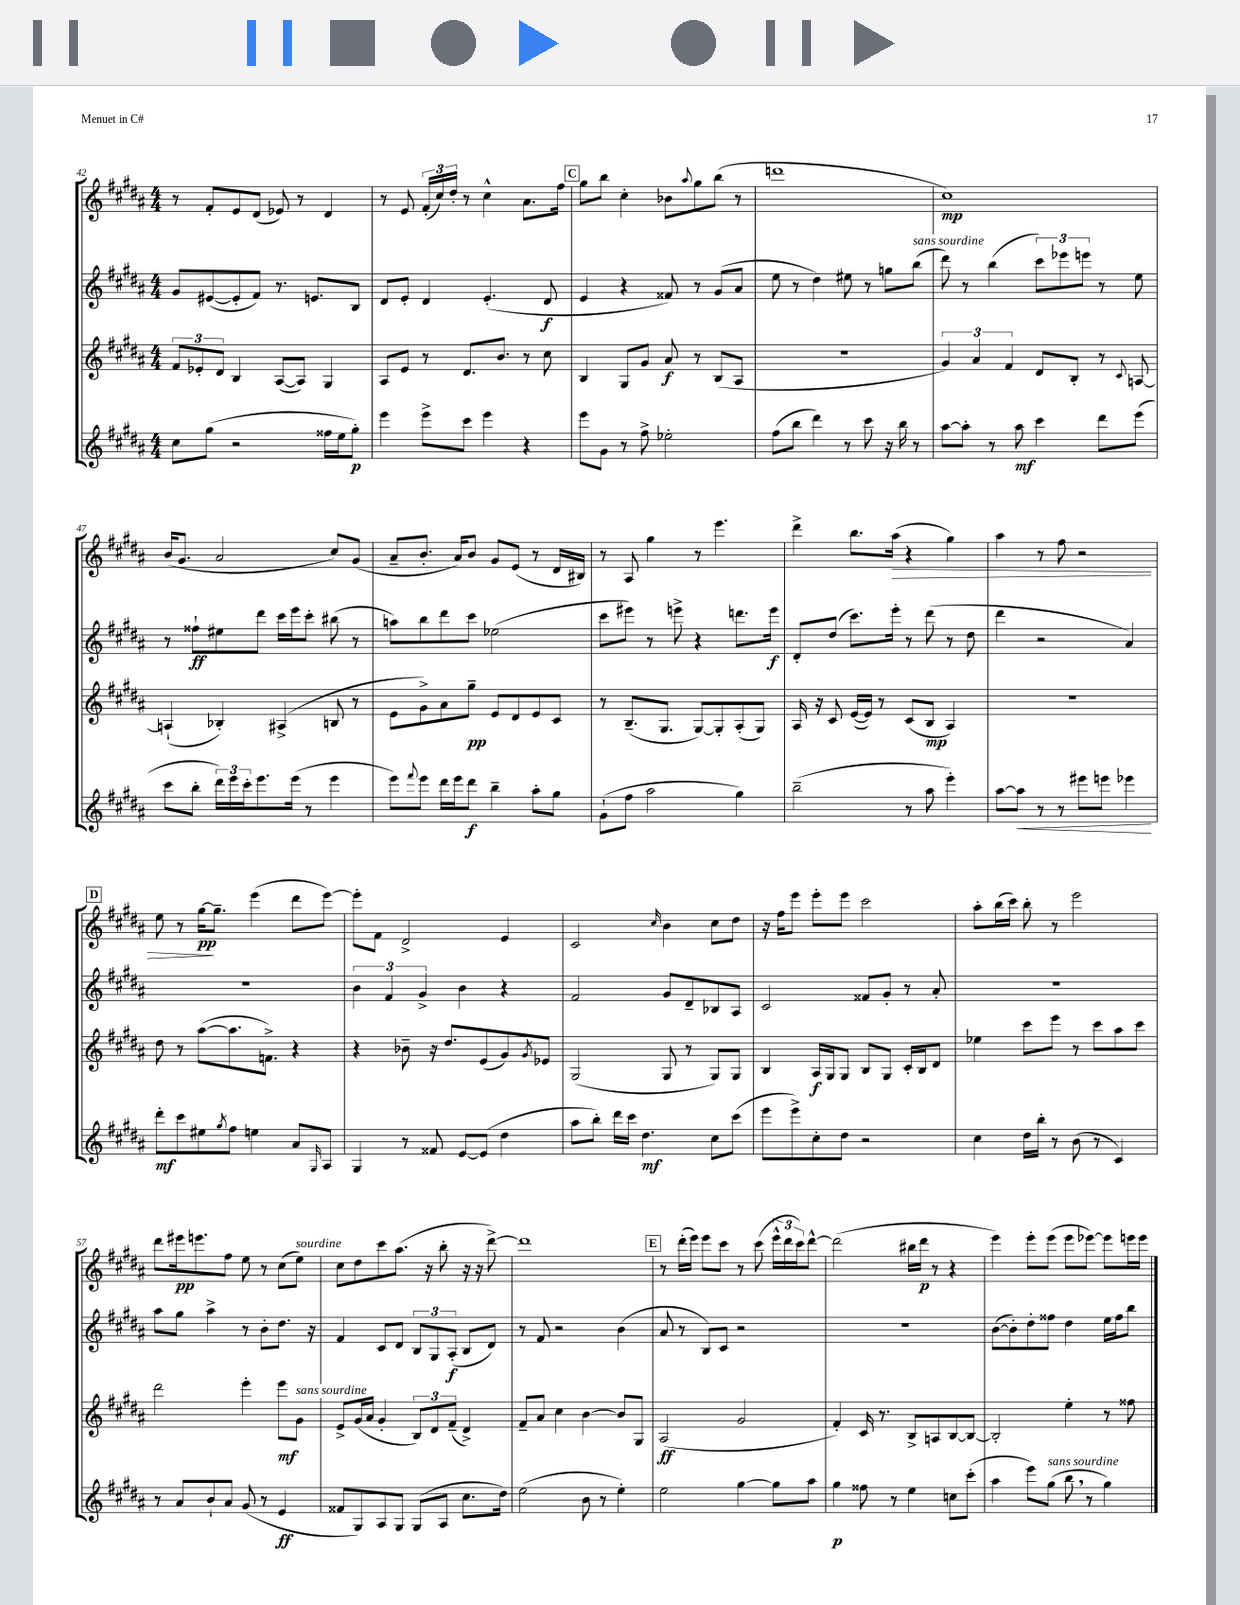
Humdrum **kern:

**kern	**dynam	**kern	**dynam	**kern	**dynam	**kern	**dynam
*part4	*part4	*part3	*part3	*part2	*part2	*part1	*part1
*staff4	*staff4	*staff3	*staff3	*staff2	*staff2	*staff1	*staff1
*clefG2	*	*clefG2	*	*clefG2	*	*clefG2	*
*k[f#c#g#d#a#]	*	*k[f#c#g#d#a#]	*	*k[f#c#g#d#a#]	*	*k[f#c#g#d#a#]	*
*M4/4	*	*M4/4	*	*M4/4	*	*M4/4	*
=42	=42	=42	=42	=42	=42	=42	=42
8cc#\L	.	12f#/L	.	8g#/L	.	8r	.
.	.	12e-X'/	.	.	.	.	.
(8gg#\J	.	.	.	([8e#X/	.	8f#'/L	.
.	.	12d#/J	.	.	.	.	.
2r	.	4B/	.	8e#'/]	.	8e/	.
.	.	.	.	8f#/J)	.	(8d#/J	.
.	.	([8A#/L	.	8.r	.	8e-X/)	.
.	.	8A#/J])	.	.	.	8r	.
.	.	.	.	8.en/L	.	.	.
16ff##X\LL	.	4G#/	.	.	.	4d#/	.
16ee\J	.	.	.	.	.	.	.
8gg#'\J)	p	.	.	8B/J	.	.	.
=43	=43	=43	=43	=43	=43	=43	=43
4eee\	.	8A#/L	.	8d#/L	.	8r	.
.	.	8e/J	.	8e'/J	.	8e/	.
8eee^\L	.	8r	.	4d#/	.	(24f#'/LL	.
.	.	.	.	.	.	24cc#/)	.
.	.	.	.	.	.	24dd#'/JJ	.
8ccc#\J	.	8.d#/L	.	.	.	8r	.
4eee\	.	.	.	(4.e'/	.	4cc#^^\	.
.	.	8.b/J	.	.	.	.	.
4r	.	8r	.	.	.	8.a#\L	.
.	.	8cc#\	.	8d#/	f	.	.
.	.	.	.	.	.	16ff#\Jk	.
!!LO:REH:place=s1:t=C
=44	=44	=44	=44	=44	=44	=44	=44
8eee\L	.	4B/	.	4e/	.	8gg#\L	.
8g#\J	.	.	.	.	.	8bb\J	.
8r	.	8G#/L	.	4r	.	4cc#'\	.
8ff#^\	.	8g#/J	.	.	.	.	.
2ee-X'\	.	8a#/	f	8f##X/)	.	8b-X\L	.
.	.	.	.	.	.	8qqaa#/	.
.	.	8r	.	8r	.	8gg#\	.
.	.	(8B/L	.	(8g#/L	.	(8bb\J	.
.	.	8A#/J	.	8a#/J	.	8r	.
=45	=45	=45	=45	=45	=45	=45	=45
(8ff#\L	.	1r	.	8ee\	.	1dddn	.
8bb\J	.	.	.	8r	.	.	.
4ddd#\)	.	.	.	4dd#\)	.	.	.
8r	.	.	.	8ee#X\	.	.	.
8ccc#\	.	.	.	8r	.	.	.
16r	.	.	.	8ggn\L	.	.	.
16bb\	.	.	.	.	.	.	.
!	!	!	!	!LO:TX:a:i:t=sans sourdine	!	!	!
8r	.	.	.	(8bb\J	.	.	.
=46	=46	=46	=46	=46	=46	=46	=46
[8aa#\L	.	6g#/)	.	8ddd#\)	.	1cc#)	mp
8aa#'\J]	.	.	.	8r	.	.	.
.	.	6a#/	.	.	.	.	.
8r	.	.	.	(4bb\	.	.	.
.	.	6f#/	.	.	.	.	.
8aa#\	mf	.	.	.	.	.	.
4ccc#\	.	8d#/L	.	12ccc#\L)	.	.	.
.	.	.	.	12eee-X\	.	.	.
.	.	8B'/J	.	.	.	.	.
.	.	.	.	12eeen\J	.	.	.
8ddd#\L	.	8r	.	8r	.	.	.
.	.	8qqc#/	.	.	.	.	.
(8eee\J	.	[8An/	.	8ee\	.	.	.
!!LO:LB:g=z
=47	=47	=47	=47	=47	=47	=47	=47
8ccc#\L	.	(4An`/]	.	8r	.	(16b/KL	.
.	.	.	.	.	.	8.g#/J	.
8bb'\J	.	.	.	8ff##X`\L	ff	.	.
24ddd#\LL)	.	4B-X'/)	.	8ee#X\	.	2a#/	.
24eee\	.	.	.	.	.	.	.
24ccc#'\J	.	.	.	.	.	.	.
8.eee\	.	.	.	8ddd#\J	.	.	.
.	.	(4A#X^/	.	16ccc#\LL	.	.	.
(16eee\Jk	.	.	.	16eee\J	.	.	.
8r	.	.	.	8ccc#'\J	.	.	.
4eee\	.	8Bn/	.	(8bb#X\	.	8cc#/L)	.
.	.	8r	.	8r	.	(8g#/J	.
=48	=48	=48	=48	=48	=48	=48	=48
8eee\L)	.	8e\L	.	8aan\L)	.	8a#~/L	.
8qqfff#/	.	.	.	.	.	.	.
8eee\J	.	8g#^\)	.	8bb\	.	8.b'/J	.
16ddd#\LL	.	8a#\	.	8ddd#\	.	.	.
16eee\J	.	.	.	.	.	16a#/KL)	.
8ddd#\J	f	8gg#~\J	pp	8ccc#\J	.	8b/J	.
4bb~\	.	8e/L	.	(2ee-X\	.	8g#/L	.
.	.	8d#/	.	.	.	(8e/J	.
8aa#'\L	.	8e/	.	.	.	8r	.
8gg#\J	.	8c#/J	.	.	.	16d#/LL	.
.	.	.	.	.	.	16B#X/JJ)	.
=49	=49	=49	=49	=49	=49	=49	=49
(8g#`\L	.	8r	.	8ccc#\L	.	8r	.
8ff#\J	.	(8.B~/L	.	8eee#X\J)	.	8A#/	.
2aa#\	.	.	.	8r	.	4gg#\	.
.	.	8.G#/J	.	.	.	.	.
.	.	.	.	8eeen^\	.	.	.
.	.	[8G#/L)	.	4r	.	8r	.
.	.	8G#'/]	.	.	.	4.eee\	.
4gg#\)	.	(8A#'/	.	8.dddn\L	.	.	.
.	.	8G#/J)	.	.	.	.	.
.	.	.	.	16eee\Jk	f	.	.
=50	=50	=50	=50	=50	=50	=50	=50
(2bb~\	.	16A#/	.	8d#'/L	.	4ddd#^\	.
.	.	16r	.	.	.	.	.
.	.	8c#/	.	(8dd#/J	.	.	.
.	.	([16e/LL	.	8.ccc#\L)	.	8.bb\L	.
.	.	16e/JJ])	.	.	.	.	.
.	.	8r	.	.	.	.	.
!	!	!	!	!	!	!	!LO:HP:b
.	.	.	.	16eee'\Jk	.	(16aa#\Jk	>
8r	.	(8c#/L	.	8r	.	4r	.
8aa#\	.	8B/J	mp	(8ddd#\	.	.	.
4eee'\)	.	4A#/)	.	8r	.	4gg#\)	.
.	.	.	.	8dd#\	.	.	.
=51	=51	=51	=51	=51	=51	=51	=51
[8aa#\L	.	1r	.	4ddd#\	.	4aa#\	.
!	!LO:HP:b	!	!	!	!	!	!
8aa#\J]	<	.	.	.	.	.	.
8r	.	.	.	2r	.	8r	.
8r	.	.	.	.	.	8ff#\	.
8eee#X\L	.	.	.	.	.	2r	.
8eeen\J	.	.	.	.	.	.	.
4eee-X\	.	.	.	4a#/)	.	.	.
.	[	.	.	.	.	.	.
!!LO:LB:g=z
!!LO:REH:place=s1:t=D
=52	=52	=52	=52	=52	=52	=52	=52
8ddd#'\L	mf	8dd#\	.	1r	.	8ee\	.
8ccc#\	.	8r	.	.	.	8r	.
8ee#X\	.	([8aa#\L	.	.	.	[16gg#\KL	pp
.	.	.	.	.	.	8.gg#~\J]	]
8qgg#/	.	.	.	.	.	.	.
8ff#\J	.	8.aa#\]	.	.	.	.	.
4een\	.	.	.	.	.	(4eee\	.
.	.	8.fn^\J)	.	.	.	.	.
8a#/L	.	4r	.	.	.	8ddd#\L	.
16qqG#/	.	.	.	.	.	.	.
8A#/J	.	.	.	.	.	[8eee\J)	.
=53	=53	=53	=53	=53	=53	=53	=53
4G#/	.	4r	.	6b\	.	8eee'\L]	.
.	.	.	.	.	.	8f#\J	.
.	.	.	.	6f#/	.	.	.
8r	.	8b-X~\	.	.	.	2d#^/	.
.	.	.	.	6g#^/	.	.	.
8f##X/	.	16r	.	.	.	.	.
.	.	8.dd#/L	.	.	.	.	.
[8e/L	.	.	.	4b\	.	.	.
(8e/J]	.	(8e/	.	.	.	.	.
4dd#\	.	8g#/)	.	4r	.	4e/	.
.	.	8qg#/	.	.	.	.	.
.	.	8e-X/J	.	.	.	.	.
=54	=54	=54	=54	=54	=54	=54	=54
8aa#\L	.	(2G#/	.	2f#/	.	2c#/	.
8bb'\J)	.	.	.	.	.	.	.
16ddd#\LL	.	.	.	.	.	.	.
16ccc#\JJ	.	.	.	.	.	.	.
4.dd#\	mf	.	.	.	.	.	.
.	.	.	.	.	.	16qqcc#/	.
.	.	8G#/	.	8g#/L	.	4b\	.
.	.	8r	.	8d#~/	.	.	.
8cc#\L	.	8G#/L)	.	8B-X/	.	8cc#\L	.
(8ccc#\J	.	8G#/J	.	8A#/J	.	8dd#\J	.
=55	=55	=55	=55	=55	=55	=55	=55
8eee\L	.	4B/	.	2c#/	.	16r	.
.	.	.	.	.	.	16ff#\KL	.
8eee^\)	.	.	.	.	.	8eee\J	.
8cc#'\	.	16A#/LL	f	.	.	8eee'\L	.
.	.	16G#/J	.	.	.	.	.
8dd#\J	.	8G#/J	.	.	.	8eee\J	.
2r	.	8B/L	.	8f##X/L	.	2ccc#\	.
.	.	8G#/J	.	8g#'/J	.	.	.
.	.	16c#'/LL	.	8r	.	.	.
.	.	16B/J	.	.	.	.	.
.	.	8d#/J	.	8a#'/	.	.	.
=56	=56	=56	=56	=56	=56	=56	=56
4cc#\	.	4ee-X\	.	1r	.	8aa#'\L	.
.	.	.	.	.	.	(16bb\L	.
.	.	.	.	.	.	16ccc#\JJ)	.
16dd#\LL	.	8ccc#\L	.	.	.	8bb'\	.
16bb'\JJ	.	.	.	.	.	.	.
8r	.	8eee\J	.	.	.	8r	.
(8b\	.	8r	.	.	.	2eee\	.
8r	.	8ccc#\L	.	.	.	.	.
4c#/)	.	8aa#\	.	.	.	.	.
.	.	8ccc#\J	.	.	.	.	.
!!LO:LB:g=z
=57	=57	=57	=57	=57	=57	=57	=57
8r	.	2ddd#\	.	8aa#\L	.	8ddd#\L	.
8a#/L	.	.	.	8gg#\J	.	16eee#X\k	pp
.	.	.	.	.	.	8.eeen\	.
8b`/	.	.	.	4aa#^\	.	.	.
8a#/J	.	.	.	.	.	8ff#\J	.
(8g#/	.	4eee'\	.	8r	.	8ee\	.
8r	.	.	.	8b'\L	.	8r	.
4e/	ff	8eee\L	mf	8.dd#\J	.	(8cc#\L	.
!	!	!	!	!	!	!LO:TX:a:i:t=sourdine	!
!	!	!LO:TX:a:i:t=sans sourdine	!	!	!	!	!
.	.	8g#\J	.	.	.	8ee\J)	.
.	.	.	.	16r	.	.	.
=58	=58	=58	=58	=58	=58	=58	=58
8f##X/L	.	8e^/L	.	4f#/	.	8cc#\L	.
8G#/)	.	(16g#/L	.	.	.	8dd#\	.
.	.	16a#/JJ	.	.	.	.	.
8A#/	.	4g#'/	.	8c#/L	.	8ccc#\	.
8G#/J	.	.	.	8d#/J	.	(8.aa#\J	.
(8G#/L	.	12B/L)	.	12B/L	.	.	.
.	.	.	.	.	.	16r	.
.	.	12d#/	.	12G#/	.	.	.
8A#/J	.	.	.	.	.	8bb'\	.
.	.	(12f#~/J	.	(12A#'/J	f	.	.
8.cc#\L	.	4d#^/)	.	8B/L	.	16r	.
.	.	.	.	.	.	16r	.
.	.	.	.	8d#/J)	.	[8ddd#^\)	.
16dd#\Jk)	.	.	.	.	.	.	.
=59	=59	=59	=59	=59	=59	=59	=59
(2ee\	.	8f#~/L	.	8r	.	1ddd#]	.
.	.	8a#/J	.	8f#/	.	.	.
.	.	4cc#\	.	2r	.	.	.
8b\	.	[4b\	.	.	.	.	.
8r	.	.	.	.	.	.	.
4ee'\)	.	8b/L]	.	(4b\	.	.	.
.	.	8G#/J	.	.	.	.	.
!!LO:REH:place=s1:t=E
=60	=60	=60	=60	=60	=60	=60	=60
2ee\	.	(2A#/	ff	8a#/	.	8r	.
.	.	.	.	8r	.	(16ddd#'\LL	.
.	.	.	.	.	.	16eee\JJ)	.
.	.	.	.	8B/L)	.	8eee\L	.
.	.	.	.	8c#/J	.	8ccc#\J	.
[4gg#\	.	2g#/	.	2r	.	8r	.
.	.	.	.	.	.	(8ccc#\	.
8gg#\L]	.	.	.	.	.	24eee^^\LL	.
.	.	.	.	.	.	24ddd#\	.
.	.	.	.	.	.	24ccc#\J)	.
8aa#\J	.	.	.	.	.	[8ddd#^^\J	.
=61	=61	=61	=61	=61	=61	=61	=61
4gg#\	p	4f#'/)	.	1r	.	(2ddd#\]	.
8ff##X\	.	16c#/	.	.	.	.	.
.	.	8.r	.	.	.	.	.
8r	.	.	.	.	.	.	.
4ee\	.	8B^/L	.	.	.	16bb#X\LL	.
.	.	.	.	.	.	16ddd#\JJ	p
.	.	8An/	.	.	.	8r	.
8ccn\L	.	[8B/	.	.	.	4r	.
(8ccc#'\J	.	8B/J_	.	.	.	.	.
=62	=62	=62	=62	=62	=62	=62	=62
4aa#\	.	2B'/]	.	([8b\L	.	4eee\)	.
.	.	.	.	8b'\])	.	.	.
8eee\L)	.	.	.	8dd#'\	.	8eee'\L	.
!LO:TX:a:i:t=sans sourdine	!	!	!	!	!	!	!
(8gg#\J	.	.	.	8ff##X\J	.	(8eee\J	.
8bb,\	.	4ee'\	.	4dd#\	.	8eee\L	.
8r	.	.	.	.	.	[8eee-X\J)	.
4gg#\)	.	8r	.	16ee\LL	.	8eee-\L]	.
.	.	.	.	16ff##\J	.	.	.
.	.	8ff##X\	.	8bb\J	.	16eeen\L	.
.	.	.	.	.	.	16eee\JJ	.
==	==	==	==	==	==	==	==
*-	*-	*-	*-	*-	*-	*-	*-
